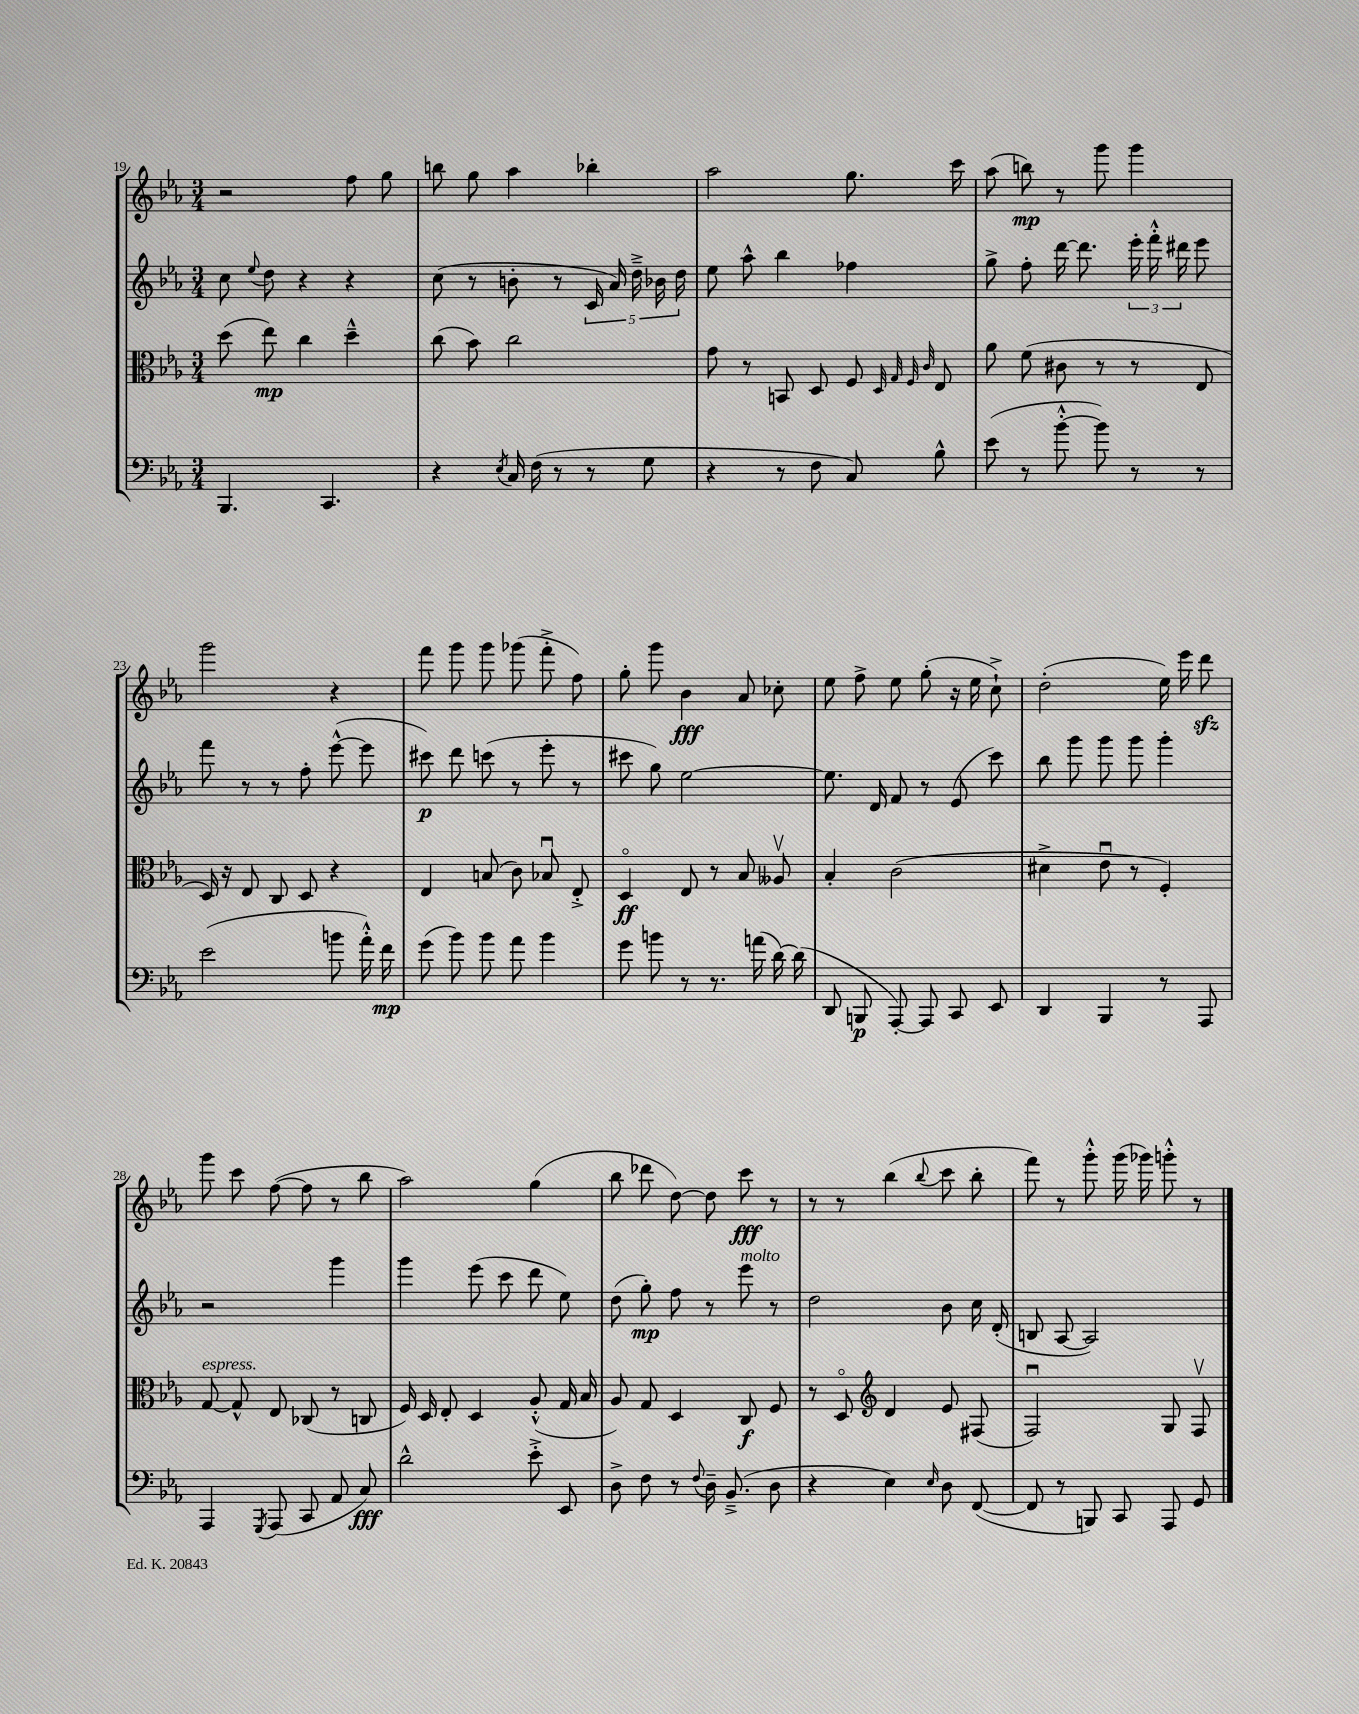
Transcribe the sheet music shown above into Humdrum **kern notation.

**kern	**kern	**kern	**kern
*staff4	*staff3	*staff2	*staff1
*clefF4	*clefC3	*clefG2	*clefG2
*k[b-e-a-]	*k[b-e-a-]	*k[b-e-a-]	*k[b-e-a-]
*M3/4	*M3/4	*M3/4	*M3/4
4.BBB-	(8dd	8cc	2r
.	.	8qqee-	.
.	8ee-)	8dd	.
.	4cc	4r	.
4.CC	.	.	.
.	4dd~^^	4r	8ff
.	.	.	8gg
=	=	=	=
4r	(8cc	(8cc	8bb
.	8b-)	8r	8gg
8qE-	.	.	.
16C	2cc	8b'	4aa-
(16F	.	.	.
8r	.	8r	.
8r	.	20c	4bb-'
.	.	20a-)	.
.	.	20dd~^	.
8G	.	.	.
.	.	20b-	.
.	.	20dd	.
=	=	=	=
4r	8g	8ee-	2aa-
.	8r	8aa-^^	.
8r	8BB	4bb-	.
8F	8D	.	.
8C)	8F	4ff-	8.gg
.	32qqD	.	.
.	32qqG	.	.
.	32qqF	.	.
.	32qqc	.	.
8B-^^	8E-	.	.
.	.	.	16ccc
=	=	=	=
(8e-	8a-	8gg^	(8aa-
8r	(8f	8ff'	8bb)
[8b-'^^	8c#	[16ddd	8r
.	.	8.ddd]	.
8b-])	8r	.	8ggg
8r	8r	24eee-'	4ggg
.	.	24fff'^^	.
.	.	24ddd#	.
8r	8E-	8eee-	.
=	=	=	=
(2e-	16D)	8fff	2ggg
.	16r	.	.
.	8E-	8r	.
.	8C	8r	.
.	8D	8ff'	.
8b	4r	([8eee-^^	4r
16a-'^^)	.	8eee-]	.
16f	.	.	.
=	=	=	=
(8g	4E-	8ccc#)	8fff
8b-)	.	8ddd	8ggg
8b-	(8B	(8ccc	8ggg
8a-	8c)	8r	(8ggg-
4b-	8B-u	8eee-'	8fff'^
.	8E-'^	8r	8ff)
=	=	=	=
8g	4Do	8ccc#	8gg'
8b	.	8gg)	8ggg
8r	8E-	[2ee-	4b-
8.r	8r	.	.
.	8B-	.	8a-
(16a	.	.	.
[16d)	8A--v	.	8cc-'
(16d]	.	.	.
=	=	=	=
8DD	4B-'	8.ee-]	8ee-
8BBB	.	.	8ff^
.	.	16d	.
[8AAA-')	(2c	8f	8ee-
8AAA-]	.	8r	(8gg'
8CC	.	(8e-	16r
.	.	.	16ee-
8EE-	.	8ccc)	8cc`^)
=	=	=	=
4DD	4d#^	8bb-	(2dd'
.	.	8ggg	.
4BBB-	8e-u	8ggg	.
.	8r	8ggg	.
8r	4F')	4ggg'	16ee-)
.	.	.	16eee-
8AAA-	.	.	8ddd
=	=	=	=
4AAA-	[8G	2r	8ggg
.	8G^^]	.	8ccc
8qGGG	.	.	.
(8AAA-	8E-	.	([8ff
8CC	(8C-	.	8ff]
8AA-	8r	4ggg	8r
8C)	8C	.	8bb-
=	=	=	=
2d^^	16F)	4ggg	2aa-)
.	16D	.	.
.	8E-'	.	.
.	4D	(8eee-	.
.	.	8ccc	.
8e-'^	(8A-'^^	8ddd	(4gg
8EE-	16G	8ee-)	.
.	16B-	.	.
=	=	=	=
8D^	8A-)	(8dd	8bb-
8F	8G	8gg')	8ddd-
8r	4D	8ff	[8dd)
8qqF	.	.	.
16D~	.	8r	8dd]
(8.BB-~^	.	.	.
.	8C	8eee-	8ccc
8D	8F	8r	8r
=	=	=	=
4r	8r	2dd	8r
.	8Do	.	8r
*	*clefG2	*	*
4E-)	4d	.	(4bb-
16qqE-	.	.	8qqbb-
8D	8e-	8b-	8ccc
([8FF	(8F#	16cc	8bb-'
.	.	(16d'	.
=	=	=	=
8FF]	2Fu)	8B	8fff)
8r	.	[8A-	8r
8BBB)	.	2A-])	8ggg'^^
8CC	.	.	(16ggg
.	.	.	16ggg-)
8AAA-	8G	.	8ggg'^^
8GG	8Fv	.	8r
==	==	==	==
*-	*-	*-	*-
